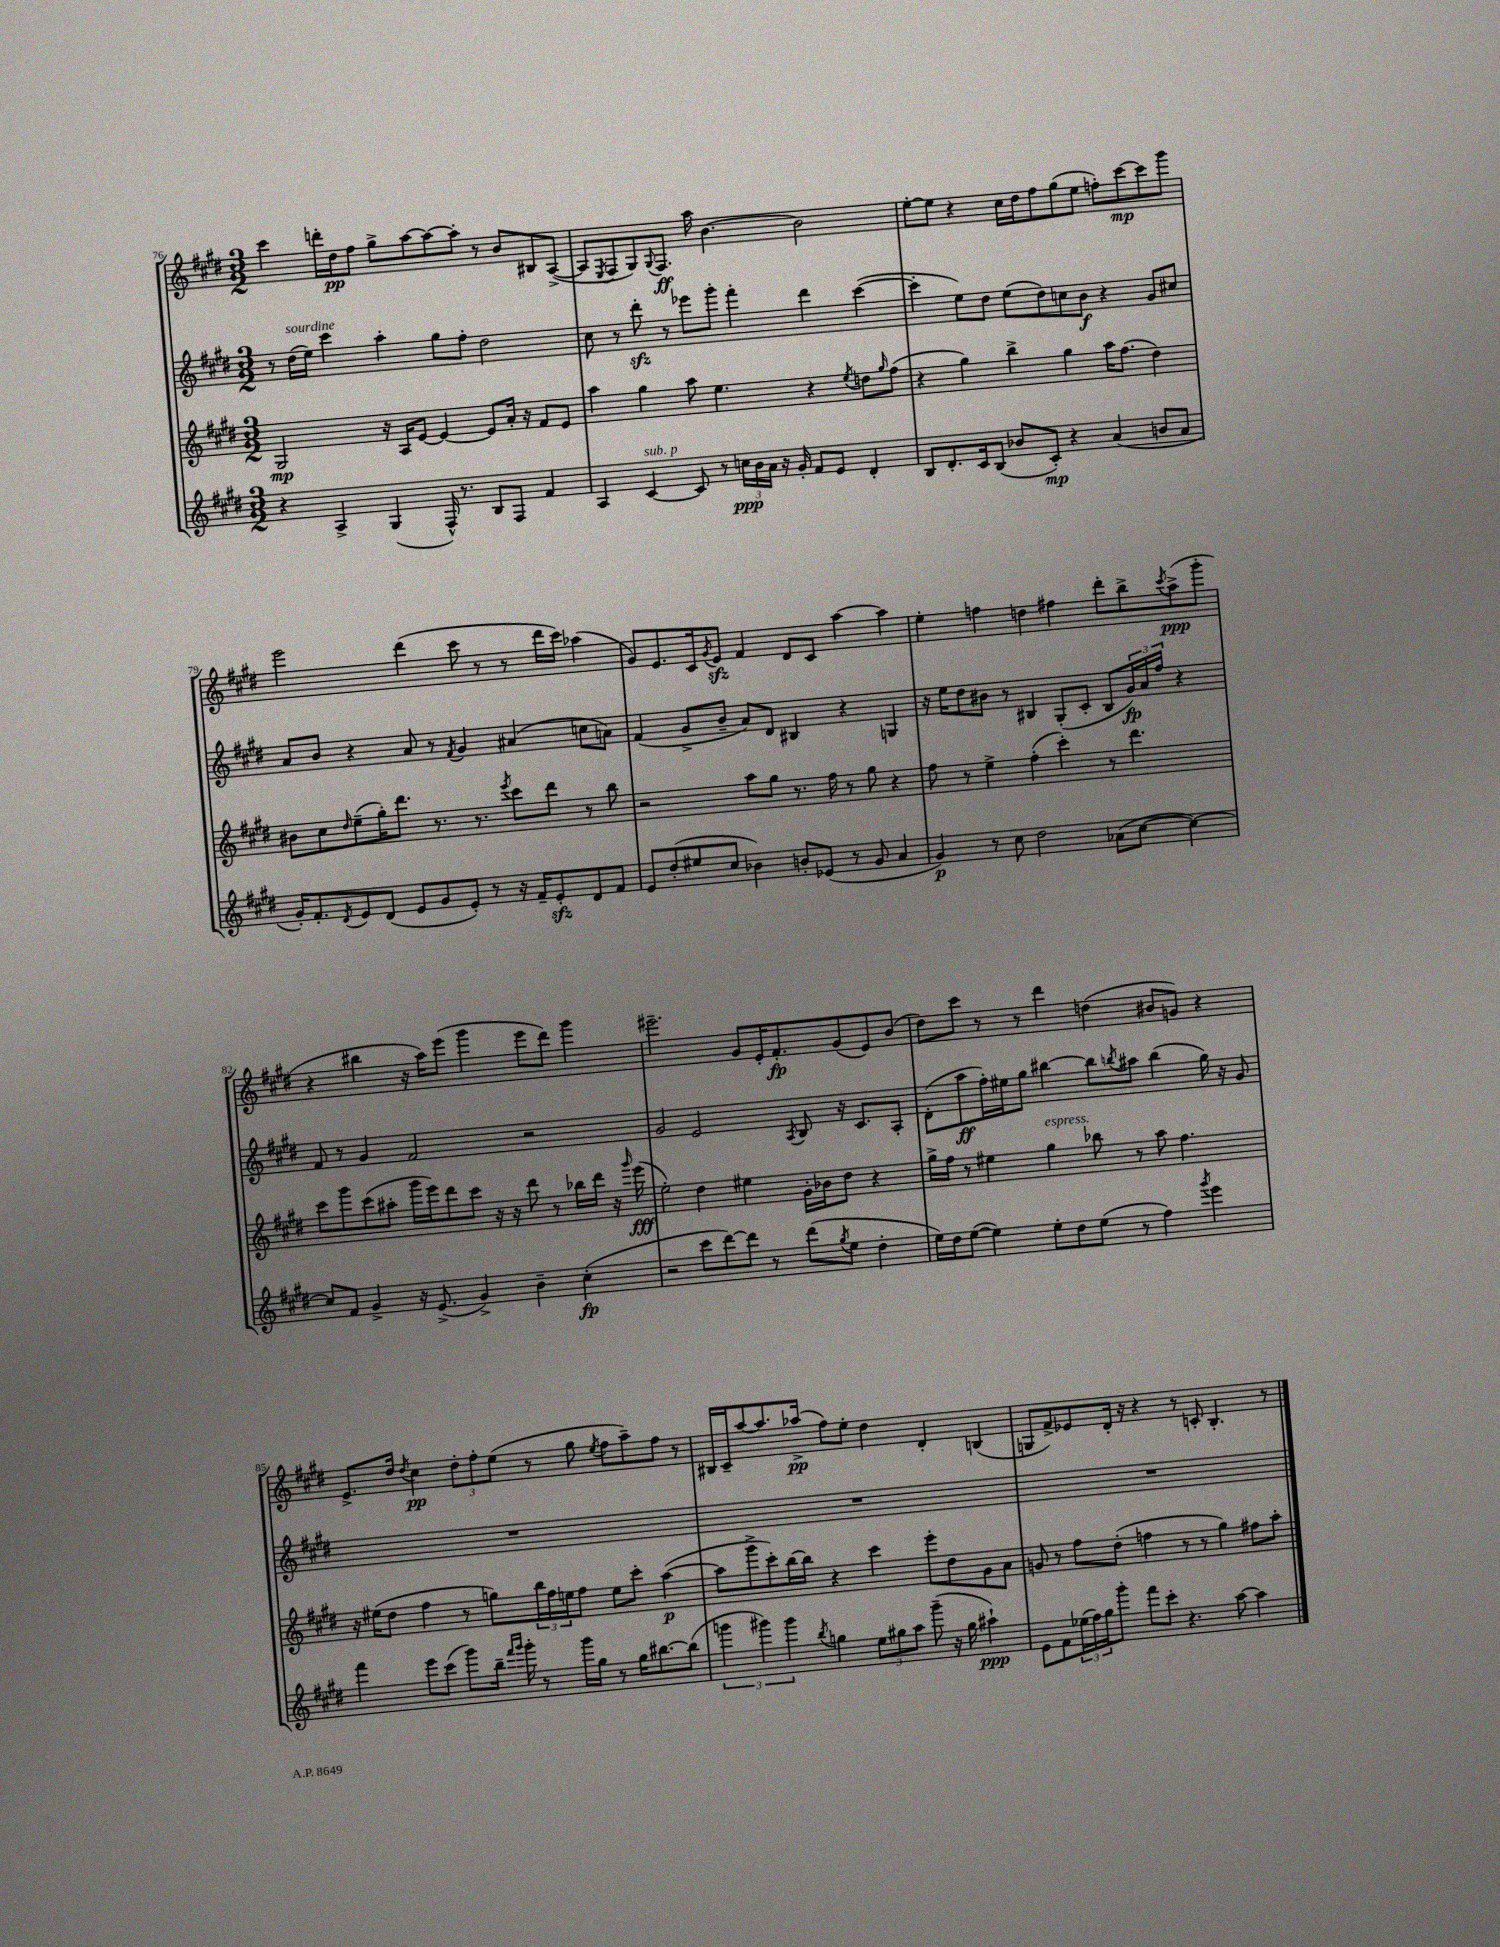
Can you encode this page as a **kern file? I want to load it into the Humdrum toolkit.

**kern	**kern	**kern	**kern
*staff4	*staff3	*staff2	*staff1
*clefG2	*clefG2	*clefG2	*clefG2
*k[f#c#g#d#]	*k[f#c#g#d#]	*k[f#c#g#d#]	*k[f#c#g#d#]
*M3/2	*M3/2	*M3/2	*M3/2
4r	2G#	8r	4ccc#
.	.	(16dd#	.
.	.	16ee)	.
4A^	.	4ccc#	16ddd'
.	.	.	16dd#
.	.	.	8ff#
(4G#	16r	4aa'	8gg#^
.	16A	.	.
.	[8e	.	[8aa
16F#^^)	4e_	8gg#	8aa_
8.r	.	.	.
.	.	8ff#'	8aa']
8B	8e]	2dd#	8r
8F#	16a'	.	8b
.	16r	.	.
4f#	8f#	.	8B#
.	8e	.	([8A^
=	=	=	=
4A	4aa	8cc#	8A]
.	.	.	8qE
.	.	8r	8F#
[4c#	4gg#	8ddd#'	8G#)
.	.	.	8qqG#
.	.	8r	8.F#
8c#]	8aa	8eee-	.
.	.	.	16aa
8r	4.ee	8ggg#'	[4.b
24cc	.	4fff#'	.
24b	.	.	.
24a	.	.	.
16r	.	.	.
16g#'	.	.	.
8f#	4r	4ddd#	2b]
8e	.	.	.
.	8qee	.	.
4d#'	8dd	([4ccc#	.
.	16qqgg#	.	.
.	(8ff#	.	.
=	=	=	=
8B	4r	4ccc#']	[8ee'
8.d#'	.	.	8ee]
.	4gg#)	8ee)	4r
16c#	.	.	.
(8B	.	8dd#	.
8b-	4bb^	(8ee	16cc#
.	.	.	16dd#
8c#')	.	8dd#)	8ff#
4r	4gg#	8cc	(8gg#
.	.	8b	8ee
(4a	16aa	4r	8ff')
.	(8.ff#	.	.
.	.	.	[8ccc#
8b	4dd#)	8g#	8ccc#]
8a	.	8cc#	8ggg#
=	=	=	=
16g#')	8b#	8a	2eee
8.f#'	.	.	.
.	8cc#	8b	.
8qd#	16qqdd#	.	.
8e	(8ee~	4r	.
(8d#	16gg#')	.	.
.	8.ddd#	.	.
8e	.	8a	(4ddd#
8g#	8.r	8r	.
.	.	8qf#	.
8e')	.	4g#	8ccc#
.	8.r	.	.
8r	.	.	8r
.	8qeee	.	.
16r	8ccc#	(4a#	8r
16f#~	.	.	.
8e'	8ddd#	.	16ddd#
.	.	.	16ccc#)
8d#	8r	8cc	(4aa-
8f#	8bb	8a)	.
=	=	=	=
8e	2r	(4f#	8g#)
(8dd#'	.	.	8.e
8ee#	.	8g#^	.
.	.	.	16c#
.	.	.	8qg#
8cc#	.	8b~	8e
4b-)	8aa	8a)	4f#
.	8gg#	8d#	.
8b'	8.r	4B#	8d#
(8e-	.	.	8c#
.	16ff#	.	.
8r	8r	4r	[4aa
8g#	8gg#	.	.
4a	4r	4G	4aa]
=	=	=	=
4g#)	8ff#	16r	4ee'
.	.	16ee	.
.	8r	8dd#	.
8r	4ee^	8b#	4ff
8cc#	.	8r	.
2dd#	(4ff#'	4B#	4dd
.	4ccc#')	(8G#'	4ff#
.	.	8c#'	.
(8a-	8r	8B#	8ddd#'
[8cc#	4.ddd#	24g#)	8bb^
.	.	24a	.
.	.	24ff#	.
.	.	.	8qccc#
4cc#_)	.	4r	(8aa^
.	.	.	8ggg#'
=	=	=	=
8cc#]	8ccc#	8f#	4r
8f#	8ggg#	8r	.
4g#^	(8ccc#	4g#	4bb#
.	8aa#'	.	.
16r	16ggg#	2f#	16r
(8.e^	16eee)	.	16aa)
.	8ddd#	.	(8eee
4g#^)	8ccc#	.	4ggg#
.	16r	.	.
.	16r	.	.
4b~	8ddd#	2r	8eee
.	8r	.	8ddd#)
(4cc#'	16bb-	.	4ggg#
.	16ddd#	.	.
.	16r	.	.
.	16qqggg#	.	.
.	(16eee	.	.
=	=	=	=
2r	2ee')	2g#	2.eee#~
8ccc#	4dd#	2e	.
[8ddd#)	.	.	.
8ddd#]	4ee#	.	8g#
8r	.	.	16e'
.	.	.	8.f#'
.	.	8qA	.
(8ddd#	16g#'	8B	.
.	16b-	.	.
8qgg#	.	.	.
8ee	8dd#	16r	(8g#
.	.	8.c#	.
4dd#'	4r	.	8e)
.	.	8A'	(8b
=	=	=	=
16ee)	16gg#^	(8d#'	8dd#)
16dd#	16ff#	.	.
([8ee	8r	8aa	8ccc#
4ee])	4ee#	16ff#')	8r
.	.	16ee#	.
.	.	8gg#	8r
8ee'	4gg#	[4bb#	4ddd#
8dd#	.	.	.
(8ee	8bb-	8bb#]	(4dd
.	.	8qbb	.
8r	8r	8aa#	.
4ff#)	8aa	(4bb	8b#
.	4.ff#	.	8g)
8qggg#	.	.	.
4eee	.	16gg#)	4r
.	.	16r	.
.	.	8g#	.
=	=	=	=
4fff#	16r	1.r	8.e^
.	(16ee#	.	.
.	8dd#	.	.
.	.	.	16dd#
.	.	.	8qdd#
8eee	4ff#	.	4cc#
(8ccc#	.	.	.
8ggg#)	8r	.	12dd#'
.	.	.	12ff#'
16bb~	8gg)	.	.
.	.	.	(12ee
16qqfff#	.	.	.
16qqggg#	.	.	.
16ggg#'	.	.	.
8r	24bb	.	8r
.	24ff#	.	.
.	24ee	.	.
16ggg#	8ff#	.	8gg#
16gg#	.	.	.
.	.	.	8qee
8r	8ee	.	8ff#
16gg#	8ccc#'	.	8aa~)
[8.bb#	.	.	.
.	([4aa	.	8ff#
(8bb#]	.	.	8r
=	=	=	=
6ggg	8aa]	1.r	16B#
.	.	.	16c#~
.	8ggg#^	.	[8aa
6ggg#)	.	.	.
.	8ccc#')	.	8.aa]
6ggg#	.	.	.
.	[16bb	.	.
.	16bb]	.	(16aa-^
8qbb	.	.	.
4gg	4r	.	8ff#)
.	.	.	8ee'
12ee	4ccc#	.	4dd#
12gg#	.	.	.
12aa	.	.	.
(8ggg#~	8eee'	.	4d#'
16r	8dd#	.	.
16gg#	.	.	.
4aa#`)	8g#	.	(4B
.	8a	.	.
=	=	=	=
8e	8g	1.r	8G
8f#	8r	.	8f#^)
(24ee-	8ff#	.	8e-
24ff#)	.	.	.
24gg#	.	.	.
8ggg#'	(8dd#'	.	16d#'
.	.	.	16r
8fff#	4ff	.	4r
8ccc#'	.	.	.
4.r	8r	.	8r
.	8r	.	8c'
.	4gg#)	.	4.B'
[8aa	.	.	.
4aa]	8ff#	.	.
.	8aa'	.	8r
==	==	==	==
*-	*-	*-	*-
